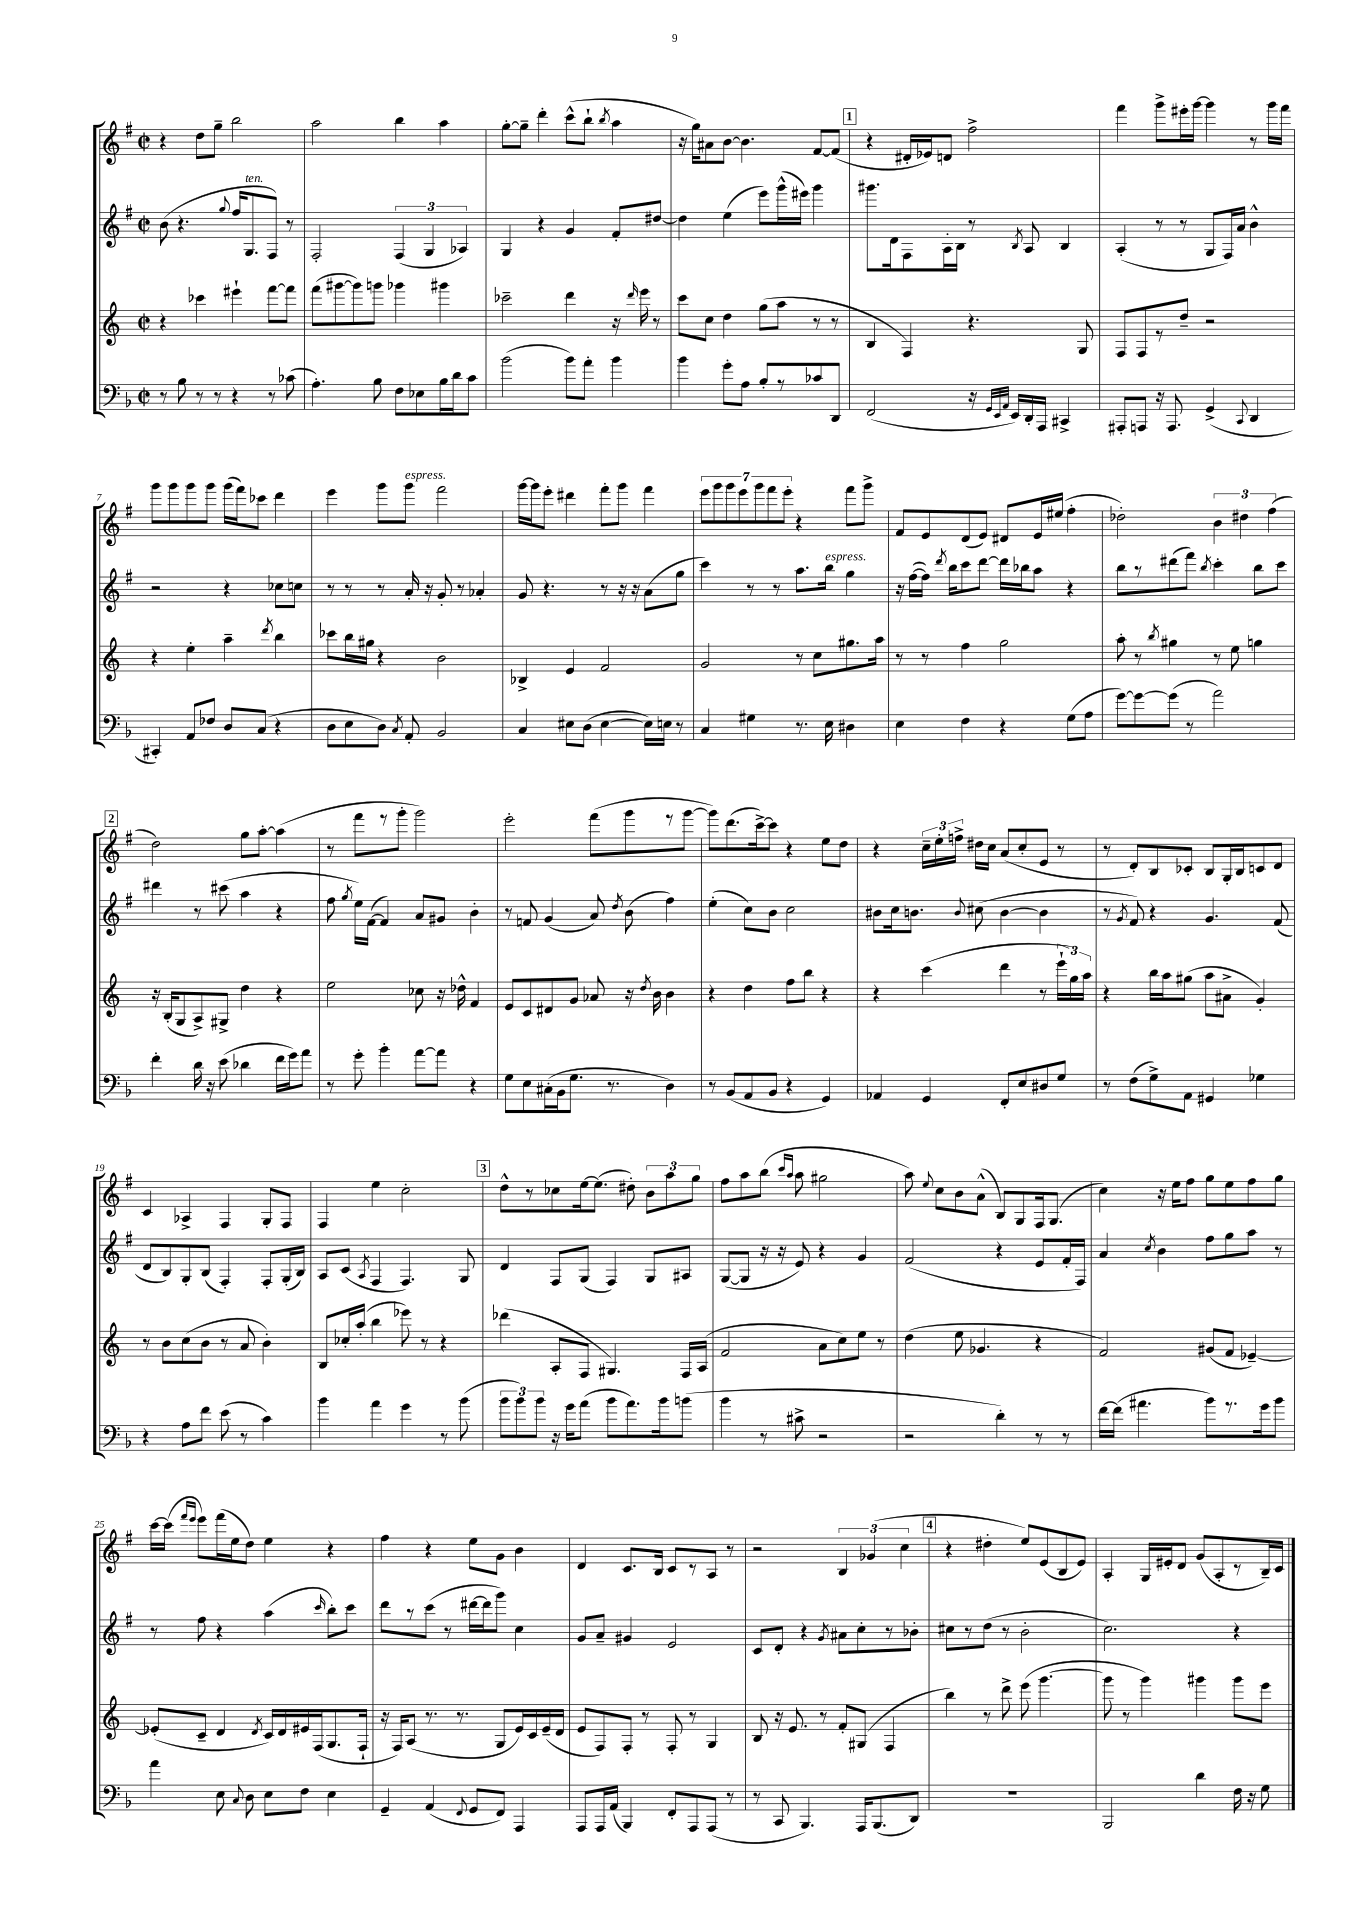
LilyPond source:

<<
\new StaffGroup <<
\new Staff = "s0" {
    \clef treble \key g \major \defaultTimeSignature \time 2/2
    \autoBeamOff r4 d''8[ g''8]-- b''2 |
    a''2 b''4 a''4 |
    g''8[~-. g''8]-- d'''4-. c'''8[-^( b''8]-! \acciaccatura { b''8 } a''4 |
    r16 g''16[) ais'8 b'8]~ b'4. fis'8[~ fis'8]( |
    \mark \markup { \box "1" } r4 dis'16[-. ees'16) d'8] fis''2-> |
    fis'''4 g'''8[-> eis'''16-. g'''16]~ g'''4 r8 g'''16[ fis'''16] |
    g'''8[ g'''8 g'''8 g'''8] g'''16[( fis'''16) ces'''8] d'''4 |
    e'''4 g'''8[ g'''8]^\markup { \italic "espress." } fis'''2 |
    g'''16[~ g'''16 e'''8]-. dis'''4 fis'''8[-. g'''8] fis'''4 |
    \tuplet 7/4 { e'''8[ g'''8 g'''8 e'''8 g'''8 fis'''8 e'''8]-. } r4 fis'''8[ g'''8]-> |
    fis'8[ e'8 d'8( e'8]) dis'8[ e'16 eis''16]( fis''4-. |
    des''2-.) \tuplet 3/2 { b'4 dis''4 fis''4( } |
    \mark \markup { \box "2" } d''2) g''8[ a''8]~-. a''4( |
    r8 fis'''8[ r8 g'''8]-. g'''2) |
    e'''2-. fis'''8[( g'''8 r8 g'''8]~ |
    g'''8[) d'''8.( c'''16~->) c'''8] r4 e''8[ d''8] |
    r4 \tuplet 3/2 { c''16[-- e''16-. f''16]-> } dis''16[ c''16] a'8[( c''8-. e'8] r8 |
    r8 d'8[-.) b8 ces'8]-. b8[ g16-. b16 c'8 d'8] |
    c'4 aes4-> fis4 g8[-. fis8] |
    fis4 e''4 c''2-. |
    \mark \markup { \box "3" } d''8[-^ r8 ces''8 e''16~ e''8.]( dis''8-.) \tuplet 3/2 { b'8[ a''8 g''8] } |
    fis''8[ a''8 b''8]( \grace { c'''16[ a''16] } a''8 gis''2 |
    a''8) \appoggiatura { e''8 } c''8[ b'8 a'8]-^( b8[) g8 fis16 g8.]( |
    c''4) r16 e''16[ fis''8] g''8[ e''8 fis''8 g''8] |
    c'''16[~ c'''16]( \grace { fis'''16[ e'''16] } e'''8[) fis'''16( e''16 d''8]) e''4 r4 |
    fis''4 r4 e''8[ g'8] b'4 |
    d'4 c'8.[ b16] c'8[ r8 a8] r8 |
    r2 \tuplet 3/2 { b4 ges'4( c''4 } |
    \mark \markup { \box "4" } r4 dis''4-. e''8[) e'8( b8 e'8]) |
    a4-. g16[ eis'16-. d'8] g'8[( a8-. r8 b16--) c'16] \bar "|." |
}
\new Staff = "s1" {
    \clef treble \key g \major \defaultTimeSignature \time 2/2
    \autoBeamOff b'8( r4. \appoggiatura { g''8 } fis''16[ g8.^\markup { \italic "ten." } fis8]) r8 |
    fis2-. \tuplet 3/2 { fis4( g4 aes4) } |
    g4 r4 g'4 fis'8[-. dis''8]~ |
    dis''4 e''4( e'''8[) g'''16-^( eis'''16]) g'''4 |
    \mark \markup { \box "1" } gis'''8.[ d'16 fis8 a16-. b16] r8 \acciaccatura { b8 } a8 b4 |
    a4-.( r8 r8 g8[ fis16) a'16] b'4-^ |
    r2 r4 ces''8[ c''8] |
    r8 r8 r8 a'16-. r16 g'8-. r8 aes'4-. |
    g'8 r4. r8 r16 r16 a'8[( g''8] |
    c'''4) r8 r8 a''8.[ b''16]^\markup { \italic "espress." } g''4 |
    r16 fis''16[~( fis''16]) \acciaccatura { d'''8 } b''16[ c'''8 d'''8]~ d'''16[ bes''16 a''8] r4 |
    b''8[ r8 dis'''8( fis'''8]) \acciaccatura { b''8 } c'''4-. b''8[ c'''8] |
    \mark \markup { \box "2" } dis'''4 r8 cis'''8( a''4 r4 |
    fis''8 \acciaccatura { g''8 } e''16[) fis'16]~( fis'4) a'8[ gis'8] b'4-. |
    r8 f'8 g'4( a'8) \acciaccatura { d''8 } b'8( fis''4) |
    e''4-.( c''8[) b'8] c''2 |
    bis'8[ c''16 b'8.] \appoggiatura { b'8 } cis''8( b'4~ b'4 |
    r8 \acciaccatura { g'8 } fis'8) r4 g'4. fis'8( |
    d'8[ b8) g8-. b8]( fis4-.) fis8[-. g16-.( b16]) |
    a8[ c'8]( \acciaccatura { a8 } fis4 fis4.) g8 |
    \mark \markup { \box "3" } d'4 fis8[ g8]( fis4) g8[ ais8] |
    g8[~( g8] r16 r16 e'8) r4 g'4 |
    fis'2( r4 e'8[ fis'16-. fis16]) |
    a'4 \acciaccatura { c''8 } b'4 fis''8[ g''8 a''8] r8 |
    r8 fis''8 r4 a''4( \grace { c'''16 } b''8[-.) c'''8] |
    d'''8[ r8 c'''8]( r8 dis'''16[~ dis'''16 g'''8]) c''4 |
    g'8[ a'8]-- gis'4 e'2 |
    c'8[ d'8]-. r4 \acciaccatura { g'8 } ais'8[ c''8-. r8 bes'8]-. |
    \mark \markup { \box "4" } cis''8[ r8 d''8]( r8 b'2-. |
    c''2.) r4 \bar "|." |
}
\new Staff = "s2" {
    \clef treble \key c \major \defaultTimeSignature \time 2/2
    \autoBeamOff r4 ces'''4 eis'''4-! f'''8[~ f'''8] |
    f'''8[( gis'''8~ gis'''8) g'''8] ges'''4 gis'''4 |
    ces'''2-- d'''4 r16 \grace { d'''16 } e'''16 r8 |
    c'''8[ c''8] d''4 g''8[( a''8] r8 r8 |
    \mark \markup { \box "1" } b4 f4) r4. g8 |
    f8[ f8 r8 d''8]-- r2 |
    r4 e''4-. a''4-- \acciaccatura { d'''8 } b''4 |
    ces'''8[ b''16 gis''16] r4 b'2 |
    bes4-> e'4 f'2 |
    g'2 r8 c''8[ gis''8. a''16] |
    r8 r8 f''4 g''2 |
    a''8-. r8 \acciaccatura { b''8 } gis''4 r8 e''8 g''4 |
    \mark \markup { \box "2" } r16 b16[-.( g8 a8->) gis8]-> d''4 r4 |
    e''2 ces''8 r16 des''16-^ f'4 |
    e'8[ c'8 dis'8 g'8] aes'8 r16 \acciaccatura { d''8 } b'16 b'4 |
    r4 d''4 f''8[ b''8] r4 |
    r4 c'''4( d'''4 r8 \tuplet 3/2 { e'''16[-! g''16) a''16] } |
    r4 b''16[ a''16 gis''8]( a''8[ ais'8]-> g'4-.) |
    r8 b'8[ c''8( b'8] r8 a'8 b'4-.) |
    b8[ ces''16-. a''16]-.( b''4 ees'''8) r8 r4 |
    \mark \markup { \box "3" } des'''4( a8[-. f8] gis4.) f16[ a16]( |
    f'2 a'8[ c''8) e''8] r8 |
    d''4( e''8 ges'4. r4 |
    f'2) gis'8[( f'8] ees'4~--) |
    ees'8[-.( c'8]-- d'4 \acciaccatura { d'8 } c'16[) d'16 eis'16 f16( g8. f16]-! |
    r16 f16[) a8]( r8. r8. g8[ e'16) c'16 e'16--( d'16] |
    e'8[ f8) f8]-. r8 f8-. r8 g4 |
    b8 r16 e'8. r8 f'8[-. gis8]( f4 |
    \mark \markup { \box "4" } b''4) r8 d'''8-> e'''8( g'''4.~ |
    g'''8 r8 g'''4) gis'''4 gis'''8[ e'''8] \bar "|." |
}
\new Staff = "s3" {
    \clef bass \key f \major \defaultTimeSignature \time 2/2
    \autoBeamOff r8 bes8 r8 r8 r4 r8 ces'8( |
    a4.-.) bes8 f8[ ees8 bes16 d'16 c'8] |
    bes'2( bes'8[) a'8]-. bes'4 |
    bes'4 g'8[-. a8] bes8[-. r8 ces'8 d,8] |
    \mark \markup { \box "1" } f,2( r16 \grace { g,32[ e,32 a,32] } e,16[) d,16-. a,,16] cis,4-> |
    ais,,8[-. a,,8] r16 a,,8. g,4->( \appoggiatura { c,8 } d,4 |
    cis,4-.) a,8[ fes8] d8[ c8]( r4 |
    d8[ e8 d8]) \acciaccatura { c8 } a,8-. bes,2 |
    c4 eis8[ d8]( eis4~ eis16[) e16] r8 |
    c4 gis4 r8. e16 dis4 |
    e4 f4 r4 g8[( a8] |
    g'8[~) g'8~ g'8]( r8 a'2) |
    \mark \markup { \box "2" } f'4-. d'16 r16 e'8( des'4 f'16[ g'16) a'8] |
    r8 g'8-. bes'4-. a'8[~ a'8] r4 |
    g8[ e8 cis16-.( bes,16 g8.] r8. d4) |
    r8 bes,8[( a,8 bes,8] r4 g,4) |
    aes,4 g,4 f,8[-. e8 dis8 g8] |
    r8 f8[( g8->) a,8] gis,4 ges4 |
    r4 a8[ f'8] e'8( r8 c'4) |
    bes'4 a'4 g'4 r8 bes'8( |
    \mark \markup { \box "3" } \tuplet 3/2 { bes'8[ bes'8) bes'8] } r16 g'16[ a'8]( bes'8[ a'8.) bes'16 b'8]( |
    bes'4 r8 cis'8-> r2 |
    r2 d'4-.) r8 r8 |
    f'16[~ f'16]( ais'4. bes'8[) r8. g'16 bes'8] |
    a'4 e8 \appoggiatura { c8 } d8 e8[ f8] e4 |
    g,4-- a,4( \appoggiatura { f,8 } g,8[ f,8]) a,,4 |
    a,,8[ a,,16 a,16]( bes,,4) f,8[-. a,,8 a,,8]( r8 |
    r8 c,8 bes,,4.) a,,16[ bes,,8.( d,8]) |
    \mark \markup { \box "4" } R1 |
    bes,,2 d'4 f16 r16 g8 \bar "|." |
}
>>
>>
